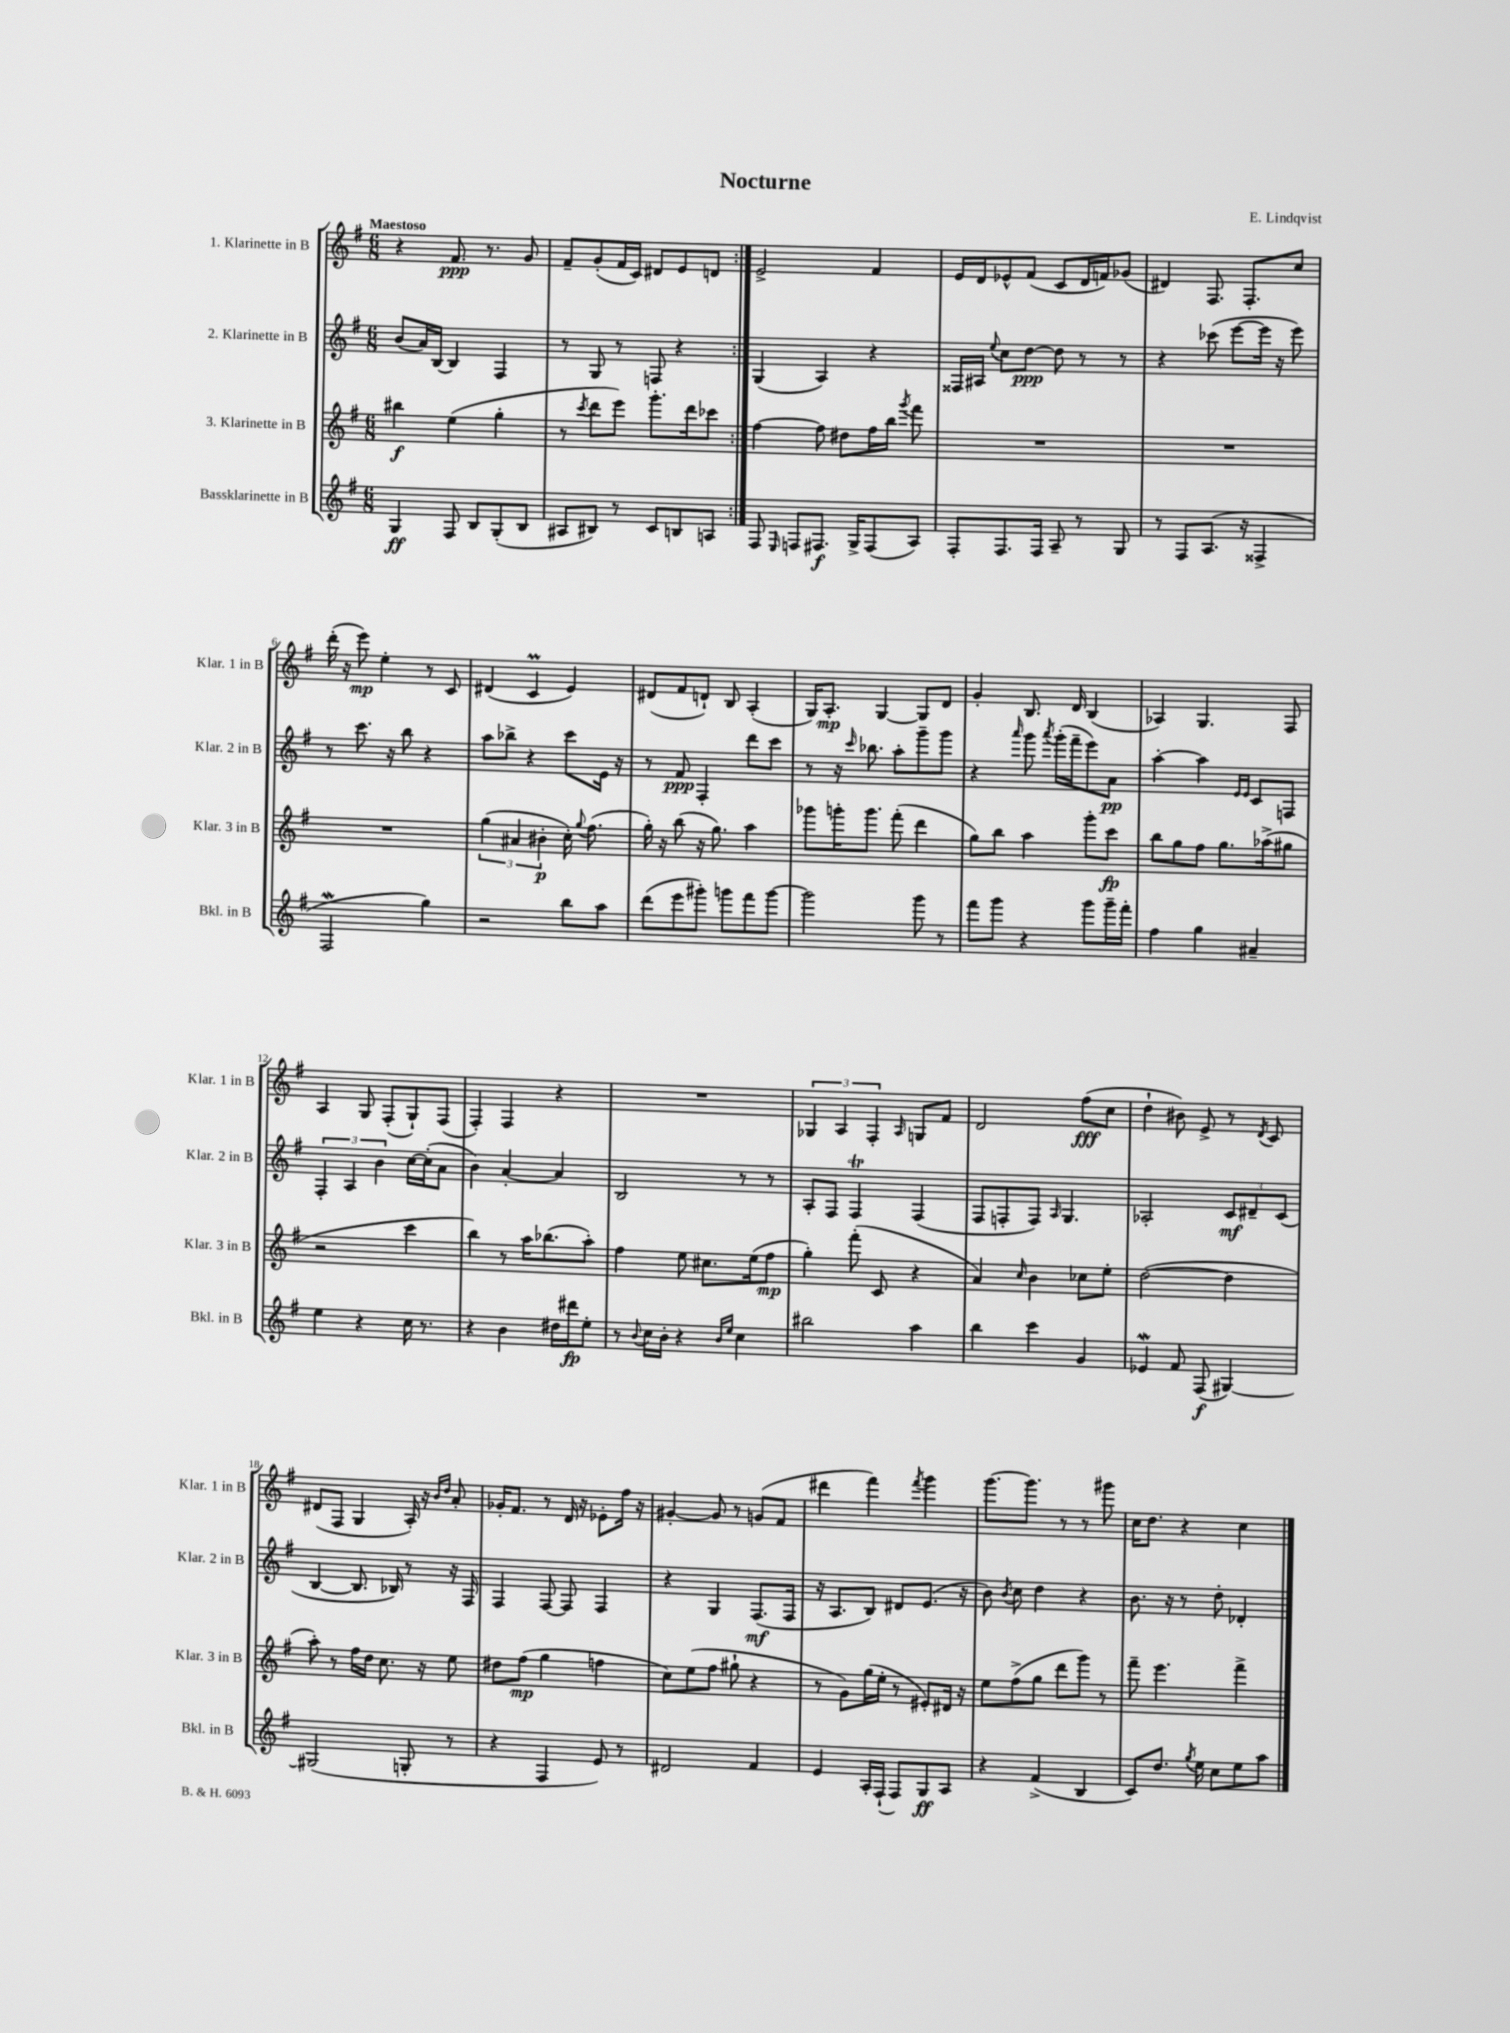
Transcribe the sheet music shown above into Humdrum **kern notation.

**kern	**kern	**kern	**kern
*staff4	*staff3	*staff2	*staff1
*clefG2	*clefG2	*clefG2	*clefG2
*k[f#]	*k[f#]	*k[f#]	*k[f#]
*M6/8	*M6/8	*M6/8	*M6/8
4G	4bb#	(8b	4r
.	.	16a)	.
.	.	[16B	.
8F#	(4ee	4B]	8.f#
8B	.	.	.
.	.	.	8.r
(8G'	4gg'	4F#	.
8B	.	.	8g
=	=	=	=
8A#	8r	8r	8f#~
.	8qccc	.	.
8B#)	8ddd	8G	(8g'
8r	8eee)	8r	16f#
.	.	.	16c)
8c	8.ggg'	8F	8d#
8B	.	4r	8e
.	16ddd	.	.
8A	8ccc-	.	8d
=:|!	=:|!	=:|!	=:|!
8F#	[4ff#	(4G	2e^
16qqE	.	.	.
8F	.	.	.
8.F#	8ff#]	4A)	.
.	8dd#	.	.
16G^	.	.	.
(8F#	16ff#	4r	4f#
.	16bb	.	.
.	8qggg	.	.
8A)	8fff#	.	.
=	=	=	=
8F#'	2.r	16F##	16e
.	.	16A#	16d
.	.	8qqee	.
8.F#	.	8cc	8e-^^
.	.	[8dd	(8f#
16F#	.	.	.
8A~	.	8dd]	8c
8r	.	8r	16d
.	.	.	16f)
8G	.	8r	(8g-
=	=	=	=
8r	2.r	4r	4d#)
8F#	.	.	.
(8.A	.	(8ccc-	8.F#
.	.	[8eee	.
16r	.	.	8.F#'
4F##^	.	16eee]	.
.	.	16r	.
.	.	8eee)	8cc
=	=	=	=
2F#	2.r	8r	(16ddd'
.	.	.	16r
.	.	8.ccc	8eee)
.	.	.	4ee'
.	.	16r	.
.	.	8bb	.
4gg)	.	4r	8r
.	.	.	8c
=	=	=	=
2r	(6gg	8aa	(4d#
.	.	8bb-^	.
.	6a#	.	.
.	.	4r	4c
.	6b#'	.	.
8bb	16cc')	8ccc	4e)
.	8qqgg	.	.
.	(8.ff#	.	.
8aa	.	16e	.
.	.	16r	.
=	=	=	=
(8ddd	16gg')	8r	(8d#
.	16r	.	.
8eee	(8bb	8f#	8f#
8ggg#')	16r	4F#'	8d`)
.	8.gg)	.	.
8ggg	.	.	8B
8fff#	4aa	8ddd	(4A'
[8ggg	.	8ccc	.
=	=	=	=
2ggg]	8ggg-	8r	16G)
.	.	.	8.A'
.	16ggg'	16r	.
.	.	16qqccc	.
.	8.ggg	8.bb-	.
.	.	.	[4G
.	(8fff#'	8aa'	.
8ggg	4ddd	8ggg~	8G]
8r	.	8ggg	8d
=	=	=	=
8fff#	8gg)	4r	4g'
8ggg	8bb	.	.
.	.	16qqaaa	.
4r	4aa	8ggg	8.B
.	.	8qaaa	.
.	.	(16ggg'	.
.	.	16fff#~	16d
8ggg	8ggg'	8eee)	(4B
16ggg~	8ccc	8a	.
16fff#'	.	.	.
=	=	=	=
4ff#	8bb	[4aa'	4A-)
.	8gg	.	.
4gg	8ff#	4aa]	4.G
.	8.gg	.	.
.	.	16qqe	.
.	.	16qqe	.
4a#~	.	8c	.
.	(16aa-^	.	.
.	8gg#	8F	8F#
=	=	=	=
4ee	2r	6F#'	4A
.	.	6A	.
4r	.	.	8G
.	.	6b	.
.	.	.	(8F#'
16cc	4ccc	[16cc	8G`)
8.r	.	(16cc']	.
.	.	8a	(8F#
=	=	=	=
4r	4bb)	4b)	4F#')
4b	8r	[4a'	4F#
.	16aa	.	.
.	(8.bb-	.	.
16dd#	.	4a]	4r
16ddd#	.	.	.
8ee'	8aa')	.	.
=	=	=	=
8r	4ff#	2B	2.r
8qqb	.	.	.
16cc	.	.	.
16b'	.	.	.
4r	8ee	.	.
.	8.cc#	.	.
16qqb	.	.	.
16qqee	.	.	.
4cc	.	8r	.
.	(16ee	.	.
.	8ff#	8r	.
=	=	=	=
2bb#	4gg')	8A'	6G-
.	.	8F#	.
.	.	.	6A
.	(8fff#'	4F#	.
.	.	.	6F#'
.	8c	.	.
.	.	.	16qqA
4aa	4r	(4F#	8G
.	.	.	8f#
=	=	=	=
4bb	4a)	8F#	2d
.	.	8F'	.
.	16qqcc	.	.
4ccc	4b	8F)	.
.	.	16qqA	.
.	.	4.G	.
4g	8cc-	.	(8ff#
.	8ee'	.	8cc
=	=	=	=
4e-	([2dd	2A-'	4dd`
8f#	.	.	8b#)
(8F#	.	.	8e^
[4G#)	4dd]	12c	8r
.	.	12d#~	.
.	.	.	8qd
.	.	.	8c
.	.	(12c	.
=	=	=	=
(2G#]	8aa')	[4B	(8d#
.	8r	.	8F#
.	16ff#	8.B]	4G
.	16dd	.	.
.	8.cc	.	.
.	.	16B-)	.
8G'	.	8r	16A')
.	16r	.	16r
.	.	.	16qqb
.	.	.	16qqdd
8r	8ee	16r	8a'
.	.	16F#	.
=	=	=	=
4r	8dd#	4F#	16g-'
.	.	.	8.f#
.	(8ff#	.	.
4F#	4gg	[8F#	8r
.	.	8F#]	16d
.	.	.	16r
8e)	4ff	4F#	8e-'
8r	.	.	16ff#
.	.	.	16r
=	=	=	=
2d#	8cc)	4r	[4g#'
.	(8ee	.	.
.	8ff#	4G	8g#]
.	8gg#`	.	8r
4f#	4r	(8.F#	(8g
.	.	.	8f#
.	.	16F#	.
=	=	=	=
4e	8r	16r	4ddd#
.	.	8.A	.
.	8g)	.	.
16A'	(16gg	8B)	4fff#)
(16F#`	16ee'	.	.
8F#)	8r	8d#	.
.	.	.	8qfff#
8G	8e#')	(8.e	4ggg
8A	16d#	.	.
.	16r	16r	.
=	=	=	=
4r	8ee	8b)	[8.ggg
.	.	8qb	.
.	(8ff#^	8cc	.
.	.	.	8.ggg]
(4f#^	8gg	4dd	.
.	8ddd	.	8r
4B	8ggg)	4r	8r
.	8r	.	8ggg#
=	=	=	=
8c)	8fff#~	8.b	16cc
.	.	.	8.dd
8.dd	4.eee	.	.
.	.	16r	.
.	.	8r	4r
8qgg	.	.	.
16ee	.	.	.
8cc	.	8dd'	.
8ee	4fff#^	4d-'	4cc
8aa	.	.	.
==	==	==	==
*-	*-	*-	*-
